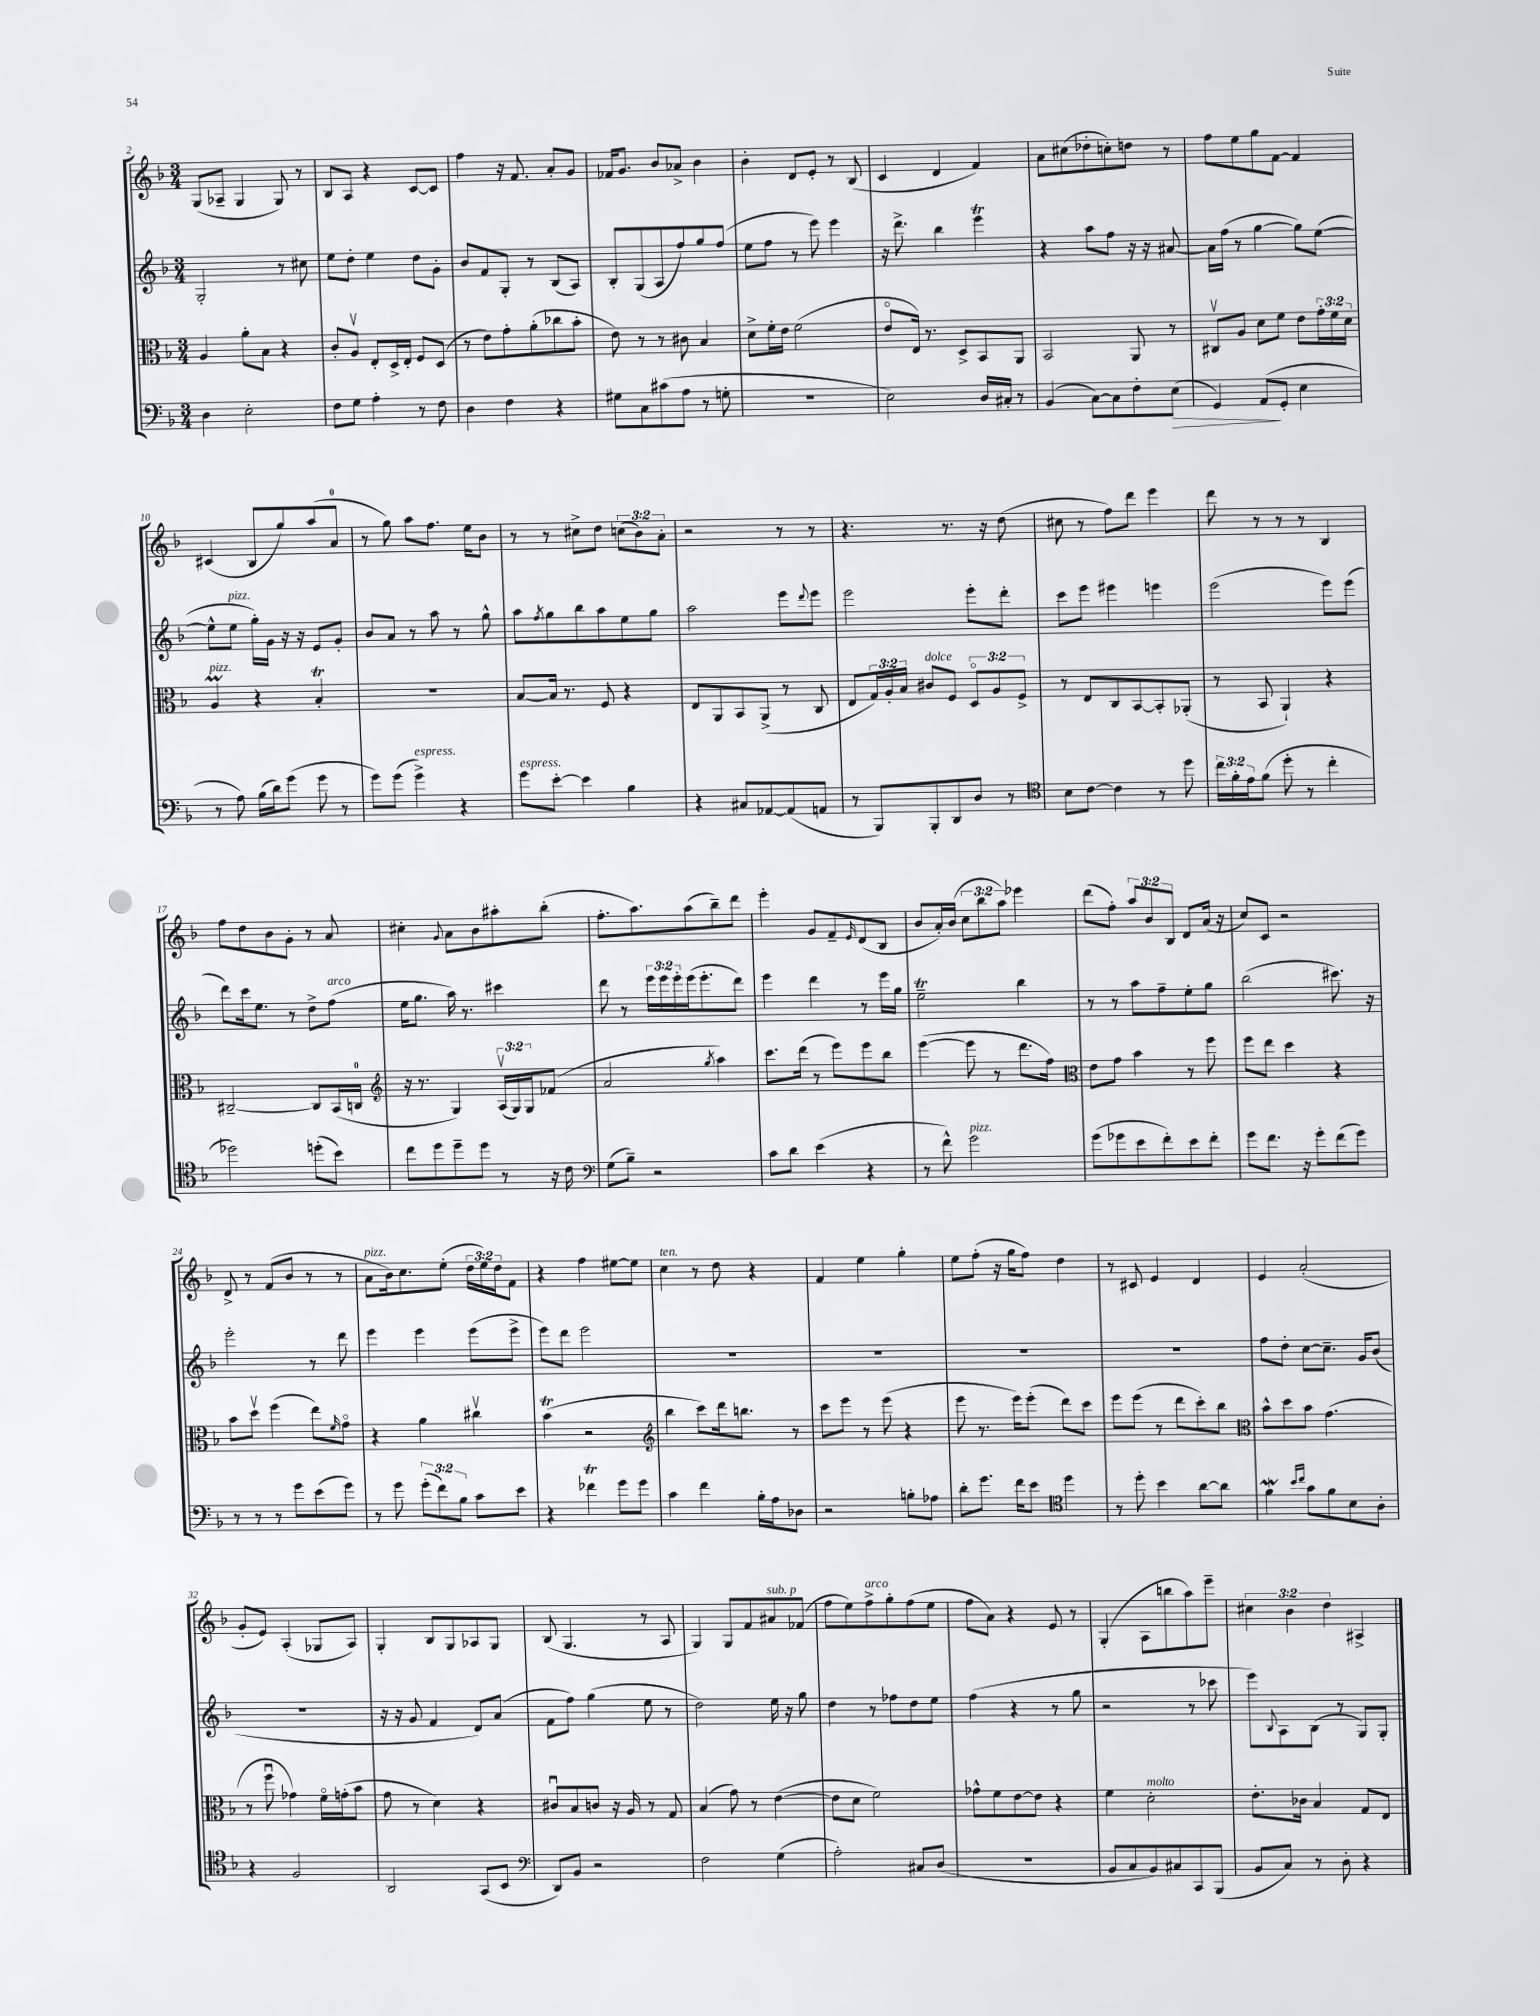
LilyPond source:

<<
\new StaffGroup <<
\new Staff = "s0" {
    \clef treble \key f \major \numericTimeSignature \time 3/4 \override Staff.TupletNumber.text = #tuplet-number::calc-fraction-text
    g8( aes8-- g4 g8) r8 |
    bes8 a8 r4 c'8~ c'8 |
    f''4 r16 f'8. a'8-. g'8 |
    fes'16 g'8. bes'8 aes'8-> bes'4 |
    bes'4-. d'8 e'8-. r8 bes8( |
    c'4 d'4 f'4) |
    a'8 cis''8( des''8-. c''8-.) d''8 r8 |
    f''8 e''8 g''8 f'8~ f'4 |
    cis'4( bes8 g''8) a''8( a'8-0 |
    r8 g''8) a''8 f''8. e''16 bes'8 |
    r8 r8 cis''8-> d''8 \tuplet 3/2 { c''8( bes'8) a'8-. } |
    r2 r8 r8 |
    r4. r8. r16 d''8( |
    cis''8 r8 f''8) d'''8 e'''4 |
    d'''8 r8 r8 r8 bes4 |
    f''8 d''8 bes'8 g'8-. r8 a'8 |
    cis''4-. \appoggiatura { g'8 } a'8 bes'8 ais''8-. bes''8-.( |
    f''8.-. a''8.) a''8( bes''8--) d'''8 |
    e'''4-. g'8 f'8-- \grace { e'16 } d'8( bes8 |
    bes'8 a'16-.) bes'16( \tuplet 3/2 { c''8 bes''8 a''8) } ees'''4 |
    d'''8( f''8-.) \tuplet 3/2 { a''8 bes'8 bes8 } d'8 a'16( r16 |
    c''8) c'8 r2 |
    d'8-> r8 f'8( bes'8 r8 r8 |
    a'8^\markup { \italic "pizz." } bes'16) c''8. e''8-.( \tuplet 3/2 { d''16 e''16) d''16 } f'8 |
    r4 f''4 eis''8~ eis''8 |
    c''4^\markup { \italic "ten." } r8 d''8 r4 |
    f'4 e''4 g''4-. |
    e''8 f''8-.( r16 g''16 f''8) d''4 |
    r8 cis'8 e'4 d'4 |
    e'4 a'2-.( |
    g'8-. e'8) a4-.( ges8 a8) |
    g4-. bes8 g8 aes8 g8 |
    bes8( g4. r8 a8 |
    g4) g8 f'8 ais'8^\markup { \italic "sub. p" } fes'8( |
    f''8 e''8) f''8->^\markup { \italic "arco" } g''8-. f''8( e''8 |
    f''8 a'8) r4 e'8 r8 |
    g4-.( a8 b''8 a''8) e'''8-- |
    \tuplet 3/2 { cis''4 bes'4 d''4 } ais4-> \bar "|." |
}
\new Staff = "s1" {
    \clef treble \key f \major \numericTimeSignature \time 3/4 \override Staff.TupletNumber.text = #tuplet-number::calc-fraction-text
    g2-. r8 cis''8 |
    e''8 d''8-. e''4 d''8 g'8-. |
    bes'8 f'8 g8-. r8 bes8( a8) |
    bes8-. g8( a8 f''8) g''8 f''8( |
    e''8 f''8 r8 e'''8) e'''4 |
    r16 d'''8.-> bes''4 e'''4\trill |
    r4 a''8 f''8 r16 r16 ais'8~ |
    ais'16 f''16( r8 g''4~ g''8) e''8~( |
    e''8-^ e''8^\markup { \italic "pizz." } g''16-.) g'16 r16 r16 e'8 g'8-. |
    bes'8 a'8 r8 a''8 r8 g''8-^ |
    a''8 \acciaccatura { f''8 } g''8 bes''8 a''8 e''8 g''8 |
    a''2 e'''8 \appoggiatura { d'''8 } e'''8 |
    e'''2 e'''8-. d'''8-. |
    c'''8 e'''8 eis'''4 e'''4 |
    e'''2( e'''8) e'''8( |
    d'''8) c'''16 e''8. r8 d''8-> f''8^\markup { \italic "arco" }( |
    e''16 g''8. a''16) r8. cis'''4 |
    d'''8 r8 \tuplet 3/2 { e'''16 e'''16 e'''16-. } e'''16( e'''8.-. d'''8) |
    e'''4 d'''4 r8 e'''16 g''16 |
    e''2--\trill bes''4 |
    r8 r8 a''8 f''8-- e''8-. g''8 |
    bes''2( cis'''8.) r16 |
    e'''2-. r8 d'''8 |
    e'''4 e'''4 e'''8( e'''8-> |
    e'''8) d'''8 e'''2 |
    R2. |
    R2. |
    R2. |
    R2. |
    f''8 d''8-. c''8~ c''8.-- g'16 bes'8( |
    R2. |
    r16 r16 g'8 f'4 d'8) a'8( |
    f'8 f''8) g''4( e''8 r8 |
    d''2) e''16 r16 g''8 |
    d''4 r8 fes''8 d''8 e''8 |
    f''4( r4 r8 g''8 |
    r2 r8 ces'''8 |
    e'''8) \appoggiatura { bes8 } a8 bes8( r8 g8) g8-. \bar "|." |
}
\new Staff = "s2" {
    \clef alto \key f \major \numericTimeSignature \time 3/4 \override Staff.TupletNumber.text = #tuplet-number::calc-fraction-text
    a4 a'8-. bes8 r4 |
    c'8-. a8\upbow e8-. d16-> e16-. f8 d8( |
    r8 e'8) g'8-. a'8-.( ces''8 bes'8-. |
    e'8) r8 r8 cis'8 bes4 |
    d'8-> f'16-. e'16 f'2( |
    e'8\flageolet e16) r8. d8-> bes,8 a,8 |
    bes,2 a,8 r8 |
    cis8\upbow a8 d'8 f'8 e'8 \tuplet 3/2 { g'16-. f'16 d'16 } |
    a4\prall^\markup { \italic "pizz." } r4 bes4-.\trill |
    R2. |
    bes8~ bes16 r8. f8 r4 |
    e8 a,8 bes,8 a,8->( r8 c8 |
    e8 \tuplet 3/2 { g16) a16-. bes16 } cis'8^\markup { \italic "dolce" } f8 \tuplet 3/2 { d8\flageolet a8 f8-> } |
    r8 e8 c8 bes,8~ bes,8-. aes,8-.( |
    r8 bes,8 a,4-!) r4 |
    cis2~-- cis8 bes,16( c16-0 |
    \clef treble r16 r8. g4) \tuplet 3/2 { a16\upbow( g16) g16 } fes'8( |
    a'2 \acciaccatura { g''8 } a''4) |
    c'''8. d'''16( r8 e'''8) e'''8 bes''8 |
    e'''4~( e'''8 r8 d'''8. f''16) |
    \clef alto e'8 g'8 bes'4 r8 f''8 |
    f''8 e''8 d''4 r4 |
    bes'8 d''8\upbow f''4( e''8) \grace { f'16 } g'8\flageolet |
    r4 a'4 cis''4\upbow |
    bes'4\trill( r2 |
    \clef treble bes''4 c'''8) d'''16 b''8. r8 |
    c'''8 e'''8 r8 e'''8( r4 |
    e'''8 r8. e'''16) e'''8-.( d'''8) c'''8 |
    e'''8 e'''8( r8 d'''8 c'''8-.) bes''8 |
    \clef alto bes'8-^ d''8 bes'8 g'4.( |
    r8 f''8\downbow ges'4) f'16\flageolet g'16-.( bes'8 |
    g'8 r8 d'4) r4 |
    cis'8\downbow bes8 c'8 r16 a16 r8 g8 |
    bes4( g'8) r8 e'4~( |
    e'8 d'8 f'2) |
    ges'8-^ f'8 e'8~ e'8 r4 |
    f'4 d'2-.^\markup { \italic "molto" } |
    e'8.-. ces'16 bes4 g8 e8 \bar "|." |
}
\new Staff = "s3" {
    \clef bass \key f \major \numericTimeSignature \time 3/4 \override Staff.TupletNumber.text = #tuplet-number::calc-fraction-text
    d4 e2-. |
    f8 g8 a4-. r8 f8 |
    d4 f4 r4 |
    gis8 c8 cis'8( a8 r8 g8-. |
    R2. |
    e2) d16 cis16-. r8 |
    bes,4( c8~) c8 f8-. e8\>( |
    g,4) a,8\!( g,8-. e4 |
    r8 a8) bes16( d'16) g'8( g'8 r8 |
    g'8) g'8( g'4->^\markup { \italic "espress." }) r4 |
    g'8^\markup { \italic "espress." } e'8~-. e'4 bes4 |
    r4 cis8 aes,8~ aes,8( a,8 |
    r8 bes,,8) bes,,8-. d,8 d8 r8 |
    \clef tenor bes8 c'8~ c'4 r8 d''8 |
    \tuplet 3/2 { c''16 f'16-. e'16 } f'8( d''8-. r8 c''4-. |
    des''2) d''8-.( bes'8) |
    c''8 d''8 d''8-- d''8 r8 r16 c'16 |
    \clef bass g8( bes8--) r2 |
    c'8 d'8 e'4( r4 |
    r8 f'8-^) g'2^\markup { \italic "pizz." } |
    g'8( ges'8 e'8 f'8-.) e'8 f'8-. |
    g'8 f'8. r16 g'8-. f'8( g'8) |
    r8 r8 r8 g'8 e'8( g'8) |
    r8 g'8 \tuplet 3/2 { g'8-.( f'8) bes8 } c'8 e'8 |
    r4 fes'4\trill g'8 g'8 |
    c'4 f'4 bes16-. a16 des8 |
    r2 b8-. aes8 |
    d'8-. g'8. f'16 e'8 \clef tenor d''4 |
    r8 d''8-. bes'4 a'8~ a'8 |
    f'4\mordent \grace { bes'16 c''16 } g'8 f'8 bes8 a8-. |
    r4 f2 |
    a,2 g,8( bes,8 |
    \clef bass d,8) bes,8 r2 |
    f2 g4( |
    a2-.) cis8 d8( |
    R2. |
    bes,8 c8 bes,8) cis8 c,8 bes,,8( |
    bes,8 c8) r8 d8-. r4 \bar "|." |
}
>>
>>
\layout { \context { \Score currentBarNumber = #2 } }
